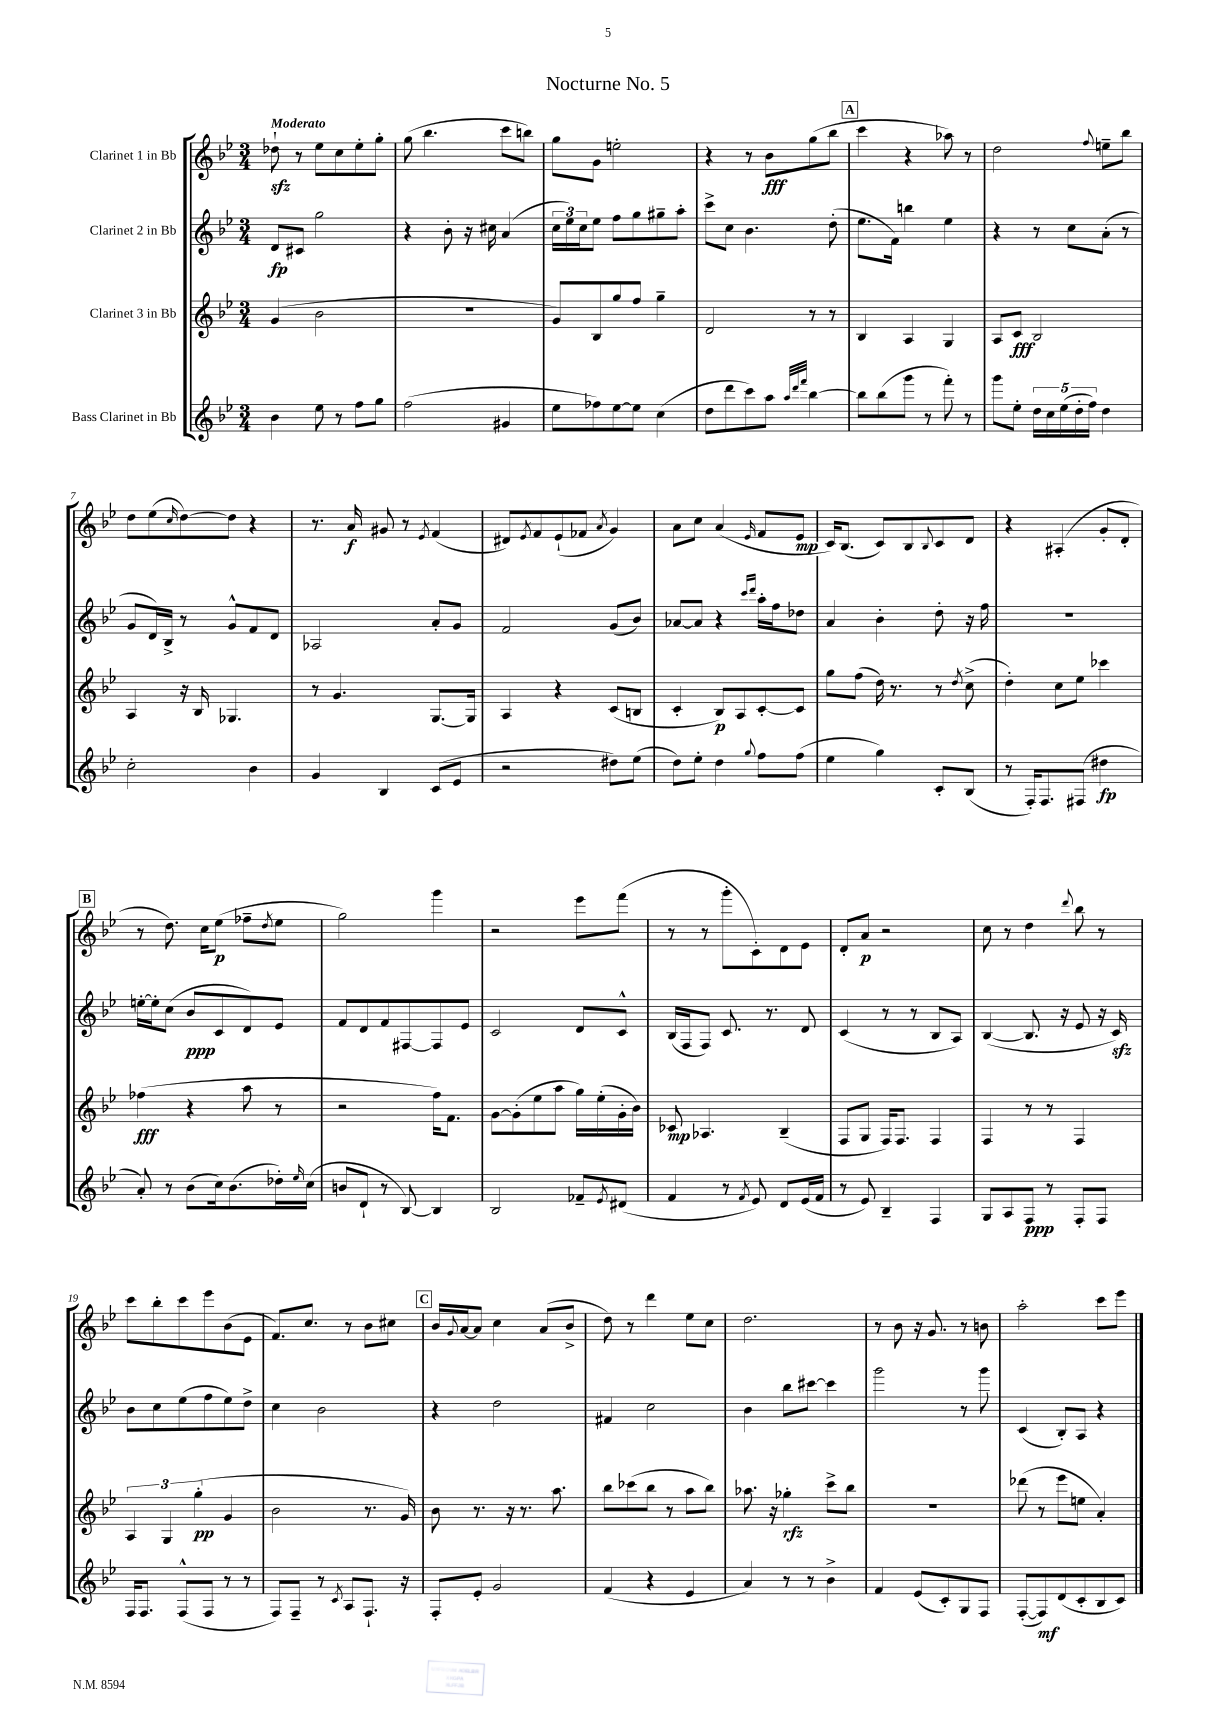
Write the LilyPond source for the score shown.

\header { title = "Nocturne No. 5" }
<<
\new StaffGroup <<
\new Staff = "s0" \with { instrumentName = "Clarinet 1 in Bb" } {
    \clef treble \key bes \major \numericTimeSignature \time 3/4 \tempo "Moderato"
    des''8-!\sfz r8 ees''8 c''8 ees''8-. g''8-. |
    g''8( bes''4. c'''8 b''8) |
    g''8 g'8 e''2-. |
    r4 r8 bes'8\fff g''8( bes''8 |
    \mark \markup { \box "A" } c'''4 r4 aes''8) r8 |
    d''2 \appoggiatura { f''8 } e''8-- bes''8 |
    d''8 ees''8( \grace { c''16 } d''8~) d''8 r4 |
    r8. a'16\f gis'8 r8 \acciaccatura { ees'8 } f'4( |
    dis'8) \acciaccatura { ees'8 } f'8 ees'8-!( fes'8 \acciaccatura { a'8 } g'4) |
    a'8 c''8 a'4( \grace { ees'16 } f'8 ees'8\mp |
    c'16) bes8.( c'8) bes8 \appoggiatura { bes8 } c'8 d'8 |
    r4 ais4-.( g'8-. d'8-. |
    \mark \markup { \box "B" } r8 d''8.) c''16 ees''8\p( fes''8-- \acciaccatura { d''8 } ees''8 |
    g''2) g'''4 |
    r2 ees'''8 f'''8( |
    r8 r8 g'''8-. c'8-.) d'8 ees'8 |
    d'8-. a'8\p r2 |
    c''8 r8 d''4 \appoggiatura { d'''8 } bes''8 r8 |
    c'''8 bes''8-. c'''8 ees'''8 bes'8( ees'8 |
    f'8.) c''8. r8 bes'8 cis''8 |
    \mark \markup { \box "C" } bes'16 \appoggiatura { g'8 } a'16~ a'8 c''4 a'8( bes'8-> |
    d''8) r8 d'''4 ees''8 c''8 |
    d''2. |
    r8 bes'8 r16 g'8. r8 b'8 |
    a''2-. c'''8 ees'''8 \bar "|." |
}
\new Staff = "s1" \with { instrumentName = "Clarinet 2 in Bb" } {
    \clef treble \key bes \major \numericTimeSignature \time 3/4
    d'8\fp cis'8 g''2 |
    r4 bes'8-. r16 cis''16 a'4( |
    \tuplet 3/2 { c''16 ees''16) c''16 } ees''8 f''8 g''8 gis''8-- a''8-. |
    c'''8-> c''8 bes'4. d''8-.( |
    \mark \markup { \box "A" } ees''8. f'16) b''4 ees''4 |
    r4 r8 c''8 a'8-.( r8 |
    g'8 d'16) bes16-> r8 g'8-^ f'8 d'8 |
    aes2 a'8-. g'8 |
    f'2 g'8( bes'8) |
    aes'8~ aes'8 r4 \grace { c'''16 d'''16 } a''16-. f''16 des''8 |
    a'4 bes'4-. d''8-. r16 f''16 |
    R2. |
    \mark \markup { \box "B" } e''16~-. e''16-. c''8( bes'8\ppp c'8 d'8) ees'8 |
    f'8 d'8 f'8 fis8~ fis8 ees'8 |
    c'2 d'8 c'8-^ |
    bes16( f16 f8) c'8. r8. d'8 |
    c'4( r8 r8 bes8 a8) |
    bes4~( bes8. r16 ees'8 r16 c'16\sfz) |
    bes'8 c''8 ees''8( f''8 ees''8) d''8-> |
    c''4 bes'2 |
    \mark \markup { \box "C" } r4 d''2 |
    fis'4 c''2 |
    bes'4 bes''8 cis'''8~ cis'''4 |
    g'''2 r8 g'''8 |
    c'4( bes8-.) a8 r4 \bar "|." |
}
\new Staff = "s2" \with { instrumentName = "Clarinet 3 in Bb" } {
    \clef treble \key bes \major \numericTimeSignature \time 3/4
    g'4( bes'2 |
    R2. |
    g'8) bes8 g''8 f''8 g''4-- |
    d'2 r8 r8 |
    \mark \markup { \box "A" } bes4 a4 g4 |
    a8 c'8\fff bes2 |
    a4 r16 bes16 ges4. |
    r8 g'4. g8.~ g16 |
    a4 r4 c'8( b8 |
    c'4-. bes8\p) a8 c'8~-. c'8 |
    g''8 f''8( d''16) r8. r8 \acciaccatura { d''8 } c''8->( |
    d''4-.) c''8 ees''8 ces'''4 |
    \mark \markup { \box "B" } fes''4\fff( r4 a''8 r8 |
    r2 f''16) f'8. |
    g'8~ g'8-.( ees''8 a''8 g''16) ees''16-.( g'16-. bes'16) |
    ces'8\mp aes4. bes4--( |
    f8 g8 f16) f8. f4 |
    f4 r8 r8 f4 |
    \tuplet 3/2 { a4 g4 g''4-.\pp( } g'4 |
    bes'2 r8. g'16) |
    \mark \markup { \box "C" } bes'8 r8. r16 r8. a''8. |
    bes''8 ces'''8( bes''8 r8 a''8 bes''8) |
    aes''8. r16 ges''4-.\rfz c'''8-> bes''8 |
    R2. |
    des'''8( r8 ees'''8 e''8 a'4-.) \bar "|." |
}
\new Staff = "s3" \with { instrumentName = "Bass Clarinet in Bb" } {
    \clef treble \key bes \major \numericTimeSignature \time 3/4
    bes'4 ees''8 r8 f''8 g''8 |
    f''2( gis'4 |
    ees''8 fes''8) ees''8~ ees''8 c''4( |
    d''8 d'''8 c'''8) a''8 \grace { a''32 d'''32 f'''32 } bes''4~ |
    \mark \markup { \box "A" } bes''8 bes''8( g'''8 r8 f'''8-.) r8 |
    g'''8 ees''8-. \tuplet 5/4 { d''16 c''16 ees''16( d''16-. f''16) } d''4 |
    c''2-. bes'4 |
    g'4 bes4 c'8( ees'8 |
    r2 dis''8) ees''8( |
    d''8) ees''8-. d''4 \appoggiatura { g''8 } f''8 f''8( |
    ees''4 g''4) c'8-. bes8( |
    r8 f16-.) f8. fis8( dis''4\fp |
    \mark \markup { \box "B" } a'8-.) r8 bes'8( c''16) bes'8.( des''16-.) \grace { ees''16 } c''16( |
    b'8 d'8-! r8 bes8~) bes4 |
    bes2 fes'8-- \acciaccatura { ees'8 } dis'8( |
    f'4 r8 \acciaccatura { f'8 } ees'8) d'8 ees'16( f'16 |
    r8 ees'8) bes4-- f4 |
    g8 a8 f8\ppp r8 f8-. f8 |
    f16 f8. f8-^( f8 r8 r8 |
    f8) f8-- r8 \acciaccatura { c'8 } a8 f8.-! r16 |
    \mark \markup { \box "C" } f8-. ees'8-. g'2 |
    f'4( r4 ees'4 |
    a'4) r8 r8 bes'4-> |
    f'4 ees'8( c'8-.) g8 f8 |
    f8~-.( f8\mf) d'8( c'8-. bes8 c'8) \bar "|." |
}
>>
>>
